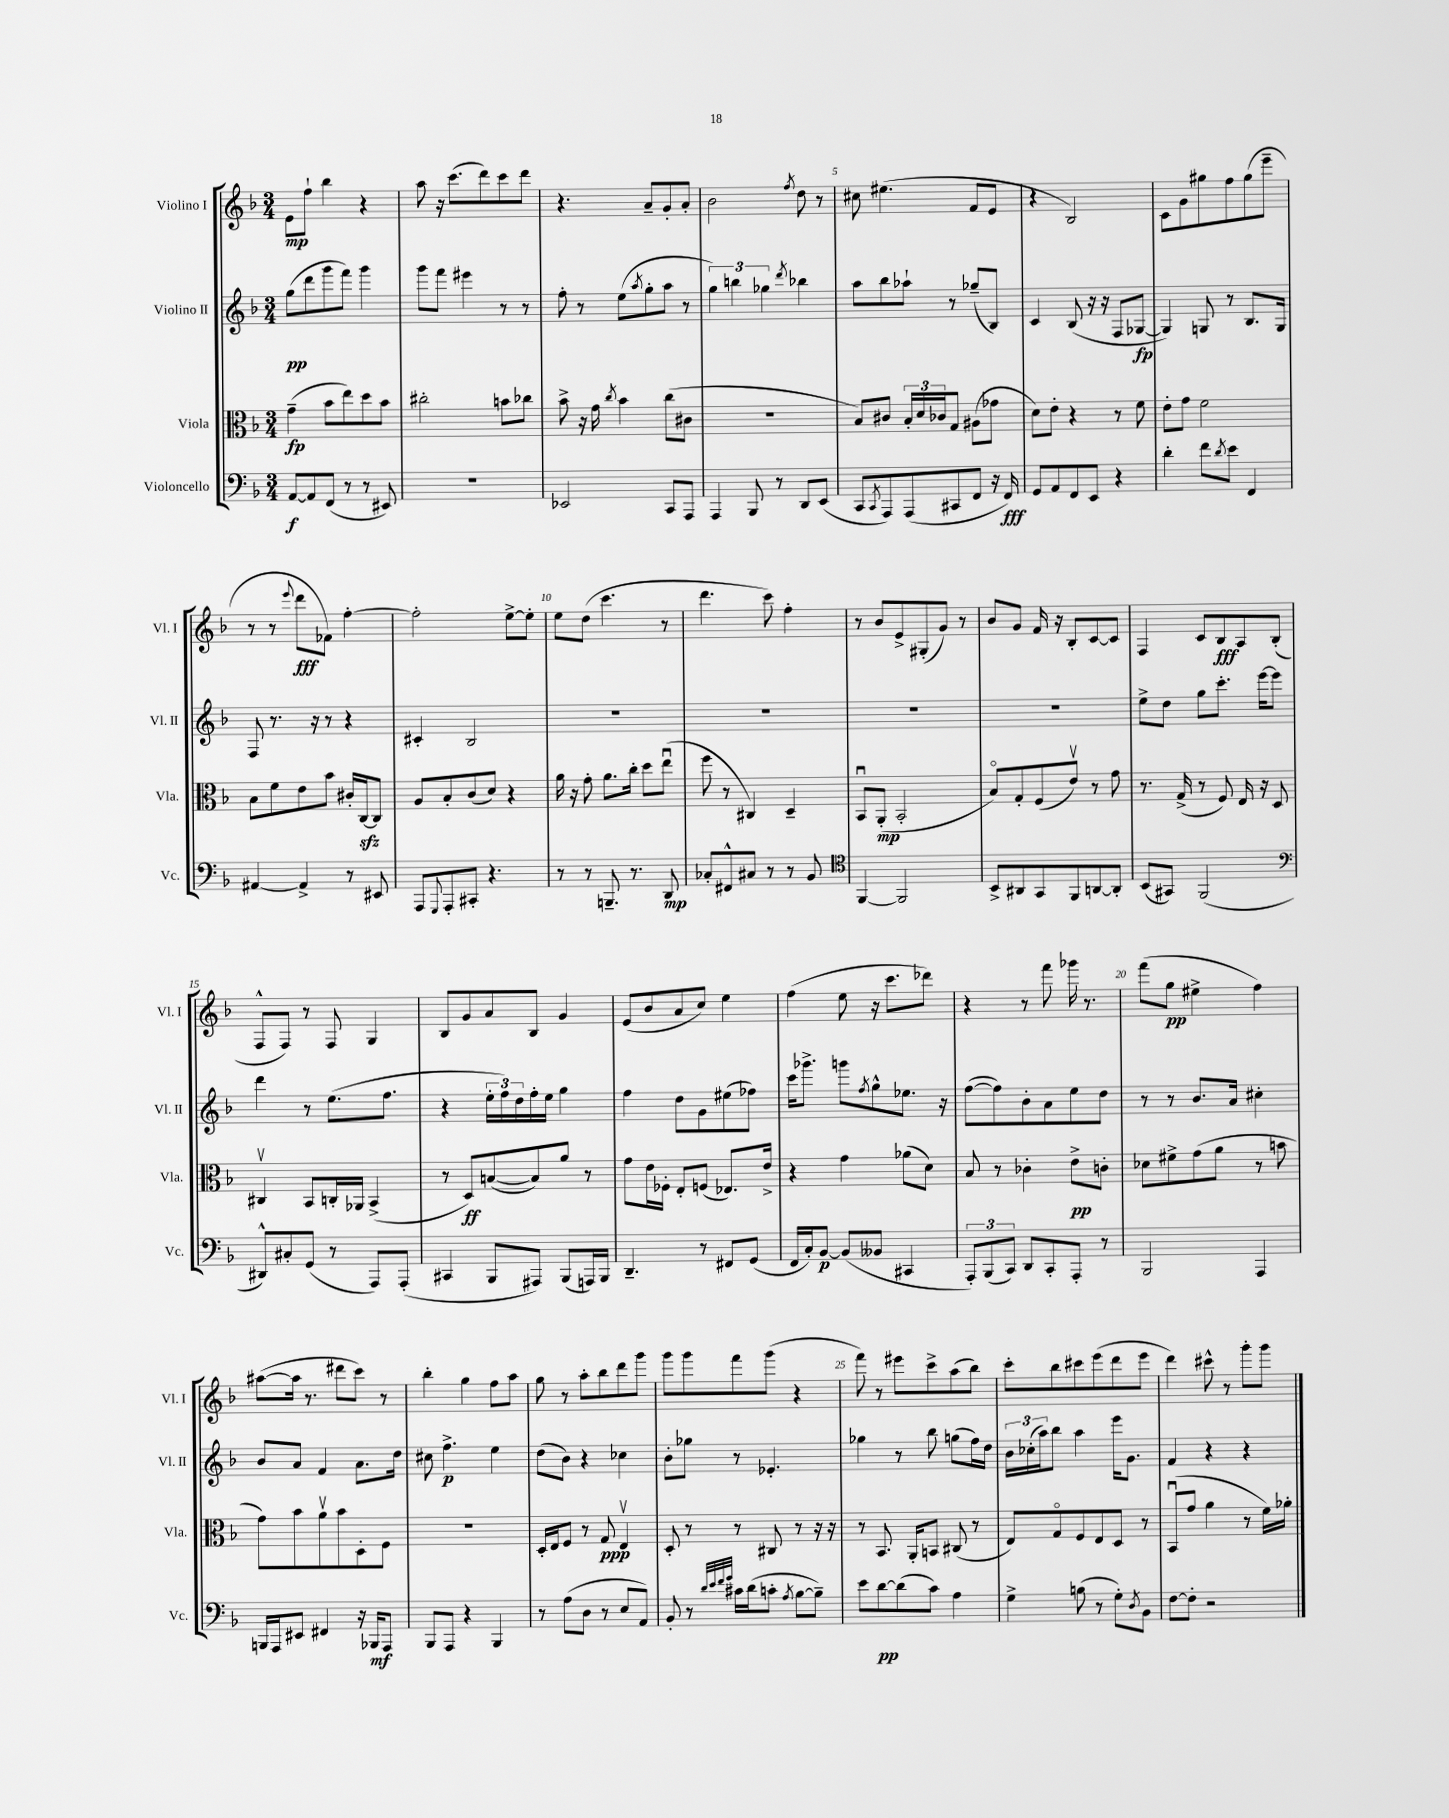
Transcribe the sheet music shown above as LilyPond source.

<<
\new StaffGroup <<
\new Staff = "s0" \with { instrumentName = "Violino I" shortInstrumentName = "Vl. I" } {
    \clef treble \key f \major \numericTimeSignature \time 3/4
    e'8\mp f''8-! bes''4 r4 |
    a''8 r16 c'''8.( d'''8) c'''8 d'''8 |
    r4. a'8-- g'8-. a'8-. |
    bes'2 \acciaccatura { f''8 } d''8 r8 |
    cis''8 eis''4.( f'8 e'8 |
    r4 bes2) |
    c'8 g'8 gis''8 f''8 gis''8( e'''8-- |
    r8 r8 \appoggiatura { e'''8 } d'''8\fff fes'8) f''4~-. |
    f''2-. e''8~-> e''8-. |
    e''8 d''8( c'''4. r8 |
    d'''4. c'''8) f''4-. |
    r8 bes'8 e'8-> gis8-.( g'8) r8 |
    bes'8 g'8 f'16 r16 bes8-. c'8~ c'8 |
    f4 c'8 bes8\fff a8 bes8-.( |
    f8-^ f8) r8 f8 g4 |
    bes8 g'8 a'8 bes8 g'4 |
    e'8( bes'8 a'8 c''8) e''4 |
    f''4( e''8 r16 c'''8. des'''8) |
    r4 r8 f'''8 ges'''16 r8. |
    f'''8( g''8\pp eis''4-> f''4) |
    ais''8~( ais''16 r8. dis'''8 c'''8) r8 |
    bes''4-. g''4 f''8 a''8 |
    g''8 r8 a''8-. bes''8 d'''8 g'''8 |
    g'''8 g'''8 f'''8 g'''8( r4 |
    f'''8) r8 eis'''8 c'''8-> a''8( bes''8) |
    c'''8-. bes''8 cis'''8 e'''8( d'''8 e'''8 |
    d'''4) cis'''8-^ r8 g'''8-. g'''8 \bar "|." |
}
\new Staff = "s1" \with { instrumentName = "Violino II" shortInstrumentName = "Vl. II" } {
    \clef treble \key f \major \numericTimeSignature \time 3/4
    g''8\pp( d'''8 g'''8 f'''8) g'''4 |
    g'''8 f'''8 eis'''4 r8 r8 |
    f''8-. r8 e''8( \acciaccatura { a''8 } g''8-. a''8 r8 |
    \tuplet 3/2 { g''4) b''4 ges''4 } \acciaccatura { d'''8 } bes''4 |
    a''8 bes''8 aes''8-! r8 ges''8--( bes8) |
    c'4 bes8( r16 r16 f8 ges8~\fp |
    ges4) g8 r8 bes8. g16 |
    f8 r8. r16 r8 r4 |
    cis'4-. bes2 |
    R2. |
    R2. |
    R2. |
    R2. |
    e''8-> d''8 g''8 c'''8.-. e'''16~ e'''8 |
    d'''4 r8 e''8.( f''8. |
    r4 \tuplet 3/2 { e''16-. f''16) d''16 } f''16-. e''16 g''4 |
    f''4 d''8 g'8 eis''8( fes''8) |
    c'''16 ges'''8.-> g'''8 \acciaccatura { f''8 } g''8-^ ees''8. r16 |
    f''8~( f''8) bes'8-. a'8 e''8 d''8 |
    r8 r8 bes'8. a'16 cis''4-. |
    bes'8 a'8 f'4 a'8. d''16 |
    cis''8 f''4.->\p e''4 |
    d''8( bes'8) r4 ces''4 |
    bes'8-. ges''8 r8 ees'4.-. |
    ges''4 r8 bes''8 g''8( f''16) d''16 |
    \tuplet 3/2 { bes'16 ces''16-.( a''16) } bes''8 a''4 e'''16 g'8. |
    f'4 r4 r4 \bar "|." |
}
\new Staff = "s2" \with { instrumentName = "Viola" shortInstrumentName = "Vla." } {
    \clef alto \key f \major \numericTimeSignature \time 3/4
    g'4--\fp( bes'8 e''8) d''8 bes'8 |
    cis''2-. b'8 ces''8 |
    bes'8-> r16 g'16 \acciaccatura { c''8 } bes'4 c''8( cis'8 |
    R2. |
    bes8) cis'8 \tuplet 3/2 { bes16-. d'16 ces'16 } g8 ais8( ges'8 |
    d'8) e'8-. r4 r8 f'8 |
    e'8-. g'8 f'2 |
    bes8 f'8 e'8 bes'8 cis'16-. c16~\sfz c8 |
    a8 bes8-. c'8( d'8) r4 |
    a'16 r16 g'8-. a'8. c''16-. d''8 e''8\downbow( |
    f''8 r8 cis4) d4-- |
    bes,8\downbow a,8-.\mp( bes,2-. |
    bes8\flageolet) g8-. f8( e'8\upbow) r8 g'8 |
    r8. g16->( r8 f8) e16 r16 d8 |
    cis4\upbow bes,8 c16-. aes,16 bes,4->( |
    r8 d8\ff) b8~( b8) a'8 r8 |
    g'8 e'16 fes16-. e8-. f8( ees8.) e'16-> |
    r4 g'4 aes'8( d'8) |
    bes8 r8 ces'4-. e'8->\pp c'8-. |
    des'8 fis'8-> g'8( a'8 r8 b'8 |
    g'8) bes'8 a'8\upbow bes'8 d8-. f8 |
    R2. |
    d16-. e16 f8 r8 g8\ppp e4\upbow |
    d8-. r8 r8 cis8 r8 r16 r16 |
    r8 bes,8. a,16-. b,8 cis8( r8 |
    e8) g8\flageolet f8 e8 d8 r8 |
    bes,8\downbow( g'8 a'4 r8 f'16) aes'16-. \bar "|." |
}
\new Staff = "s3" \with { instrumentName = "Violoncello" shortInstrumentName = "Vc." } {
    \clef bass \key f \major \numericTimeSignature \time 3/4
    a,8~\f a,8 f,8( r8 r8 eis,8) |
    R2. |
    ees,2 c,8 a,,8 |
    a,,4 bes,,8 r8 d,8 e,8( |
    c,8 \acciaccatura { c,8 } a,,8) a,,8( cis,8 f,8 r16 f,16\fff) |
    g,8 a,8 f,8 e,8 r4 |
    d'4-. f'8 \acciaccatura { d'8 } e'8 f,4 |
    ais,4~ ais,4-> r8 eis,8 |
    a,,8 \appoggiatura { g,,8 } a,,8-. cis,8-. r4. |
    r8 r8 b,,8.-- r8. d,8\mp |
    ces8-. fis,8-^ cis8 r8 r8 bes,8 |
    \clef tenor f,4~ f,2 |
    bes,8-> ais,8 g,8 f,8 a,8~ a,8-. |
    bes,8( gis,8) f,2( |
    \clef bass dis,8-^) cis8-. g,8( r8 a,,8) a,,8-.( |
    cis,4 bes,,8 ais,,8) bes,,8( a,,16) bes,,16 |
    d,4.-- r8 fis,8 g,8( |
    f,16 c16-.) bes,8~\p bes,8( beses,8 cis,4 |
    \tuplet 3/2 { a,,8-.) bes,,8( c,8) } d,8 c,8-. a,,8-. r8 |
    bes,,2 a,,4 |
    b,,16 a,,16 eis,8 fis,4 r16 bes,,16\mf a,,8 |
    bes,,8 a,,8 r4 bes,,4 |
    r8 a8( d8 r8 e8 a,8) |
    bes,8-. r8 \grace { d'32 e'32 f'32 g'32 } cis'16 d'16( c'8-. \acciaccatura { a8 } bes8~ bes8--) |
    e'8 d'8~\pp d'8( c'8) a4 |
    g4-> b8( r8 g8-.) \acciaccatura { d8 } bes,8 |
    f8~ f8-. r2 \bar "|." |
}
>>
>>
\layout { \context { \Score \override BarNumber.break-visibility = ##(#f #t #t) barNumberVisibility = #(every-nth-bar-number-visible 5) } }
